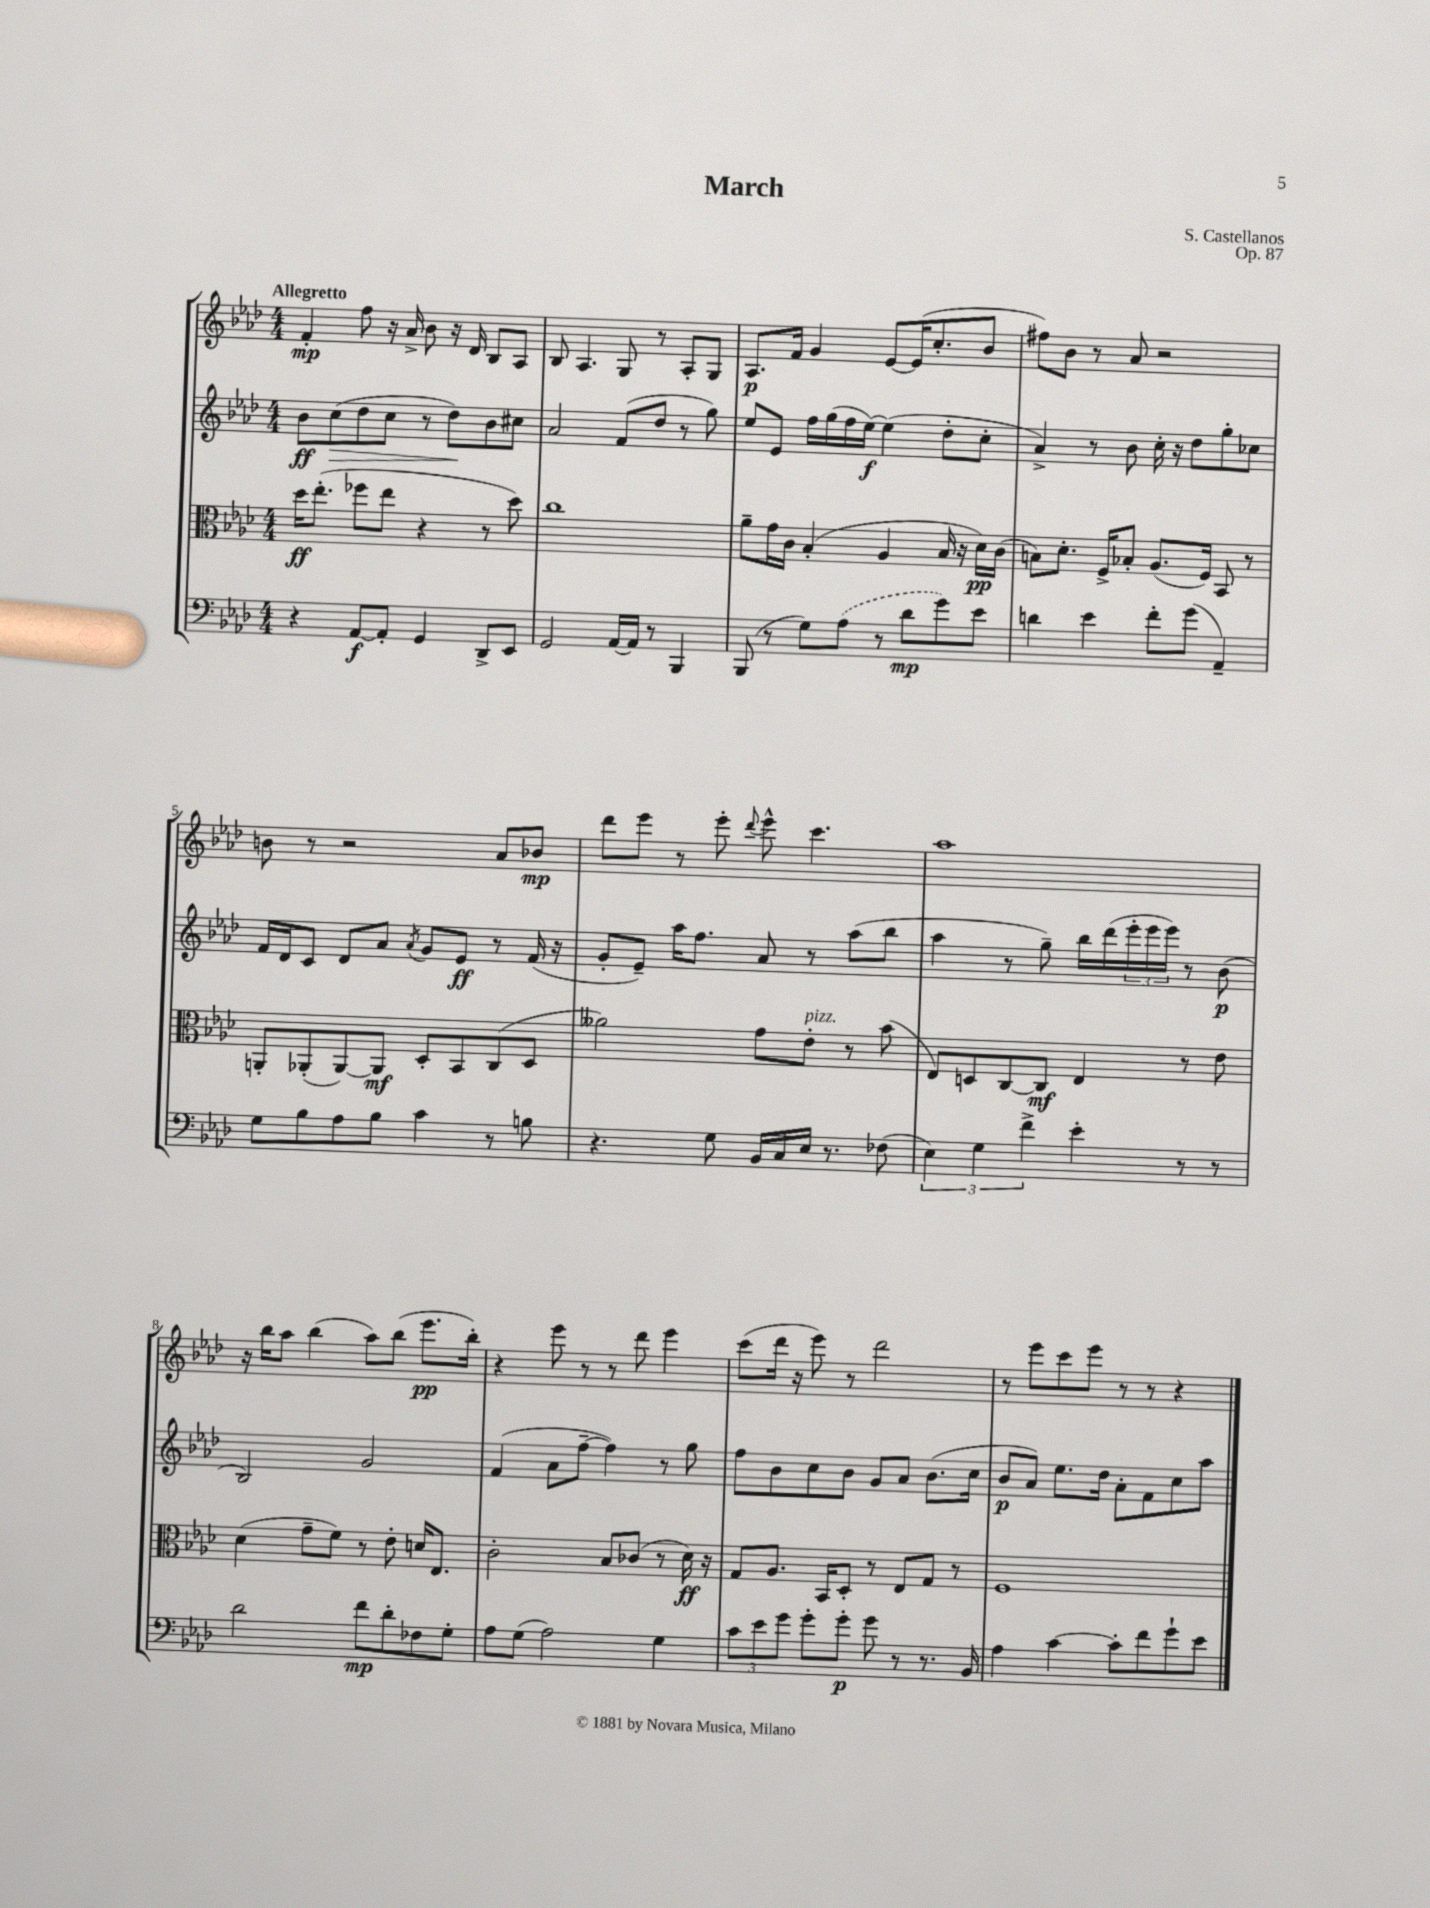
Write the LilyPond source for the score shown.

\header { title = "March" composer = "S. Castellanos" opus = "Op. 87" }
<<
\new StaffGroup <<
\new Staff = "s0" {
    \clef treble \key aes \major \numericTimeSignature \time 4/4 \tempo "Allegretto"
    f'4-.\mp f''8 r16 aes'16-> bes'8 r16 des'16 bes8 aes8 |
    bes8 aes4. g8 r8 aes8-. g8 |
    aes8.\p f'16 g'4 ees'8~ ees'16( c''8.-. bes'8 |
    fis''8) bes'8 r8 aes'8 r2 |
    b'8 r8 r2 aes'8 bes'8\mp |
    des'''8 ees'''8 r8 ees'''8-. \appoggiatura { des'''8 } ees'''8-^ c'''4. |
    aes''1 |
    r16 bes''16 aes''8 bes''4( aes''8) bes''8( ees'''8.\pp bes''16-.) |
    r4 ees'''8 r8 r8 des'''8 ees'''4 |
    c'''8( des'''16 r16 ees'''8) r8 des'''2 |
    r8 ees'''8 c'''8 ees'''8 r8 r8 r4 \bar "|." |
}
\new Staff = "s1" {
    \clef treble \key aes \major \numericTimeSignature \time 4/4
    bes'8\ff c''8\>( des''8 c''8 r8 des''8\!) bes'8 cis''8 |
    aes'2 f'8( des''8 r8 g''8) |
    ees''8 ees'8 f''16 g''16( f''16 ees''16~\f) ees''4( des''8-. c''8-. |
    aes'4->) r8 bes'8 c''16-. r16 des''8 g''8-. ces''8 |
    f'16 des'16 c'8 des'8 aes'8 \acciaccatura { aes'8 } g'8 ees'8\ff r8 f'16( r16 |
    g'8-. ees'8--) aes''16 f''8. aes'8 r8 aes''8( bes''8 |
    aes''4 r8 g''8--) bes''16 des'''16( \tuplet 3/2 { ees'''16-. ees'''16 ees'''16) } r8 bes'8\p( |
    bes2) g'2 |
    f'4( aes'8 f''8~-- f''4) r8 g''8 |
    f''8 bes'8 c''8 bes'8 g'8 aes'8 bes'8.( c''16 |
    bes'8\p aes'8) ees''8. des''16 aes'8-. f'8 c''8 aes''8 \bar "|." |
}
\new Staff = "s2" {
    \clef alto \key aes \major \numericTimeSignature \time 4/4
    des''16\ff ees''8.-.( fes''8 ees''8 r4 r8 des''8) |
    c''1 |
    aes'8-- g'16 c'16 bes4-.( aes4 bes16 r16 des'16\pp) c'16( |
    b8) des'8.-. f16-> bes8-. aes8.( f16) bes,8 r8 |
    a,8-. aes,8-.( aes,8~) aes,8\mf des8-. bes,8 c8( des8 |
    aeses'2) g'8 ees'8-.^\markup { \italic "pizz." } r8 bes'8( |
    ees8) d8 c8~ c8\mf ees4 r8 ees'8 |
    des'4( g'8-- f'8) r8 ees'8-. d'16 ees8. |
    c'2-. bes8 ces'8( r8 des'16\ff) r16 |
    g8 aes8. bes,16 des8-. r8 ees8 g8 r8 |
    f1 \bar "|." |
}
\new Staff = "s3" {
    \clef bass \key aes \major \numericTimeSignature \time 4/4
    r4 aes,8~\f aes,8-. g,4 des,8-> ees,8 |
    g,2 aes,16~ aes,16 r8 bes,,4 |
    bes,,8( r8 g8) \once \slurDashed aes8( r8 des'8\mp g'8) ees'8 |
    d'4 ees'4 f'8-. g'8( aes,4--) |
    g8 bes8 aes8 bes8 c'4 r8 b8 |
    r4. g8 bes,16 c16 ees16 r8. fes8( |
    \tuplet 3/2 { ees4) g4 f'4-> } ees'4-. r8 r8 |
    des'2 f'8\mp des'8-. fes8 g8-. |
    aes8 g8( aes2) g4 |
    \tuplet 3/2 { c'8 ees'8 g'8 } g'8-. g'8-.\p g'8 r8 r8. bes,16 |
    aes4 c'4~ c'8-. f'8 g'8-! ees'8 \bar "|." |
}
>>
>>
